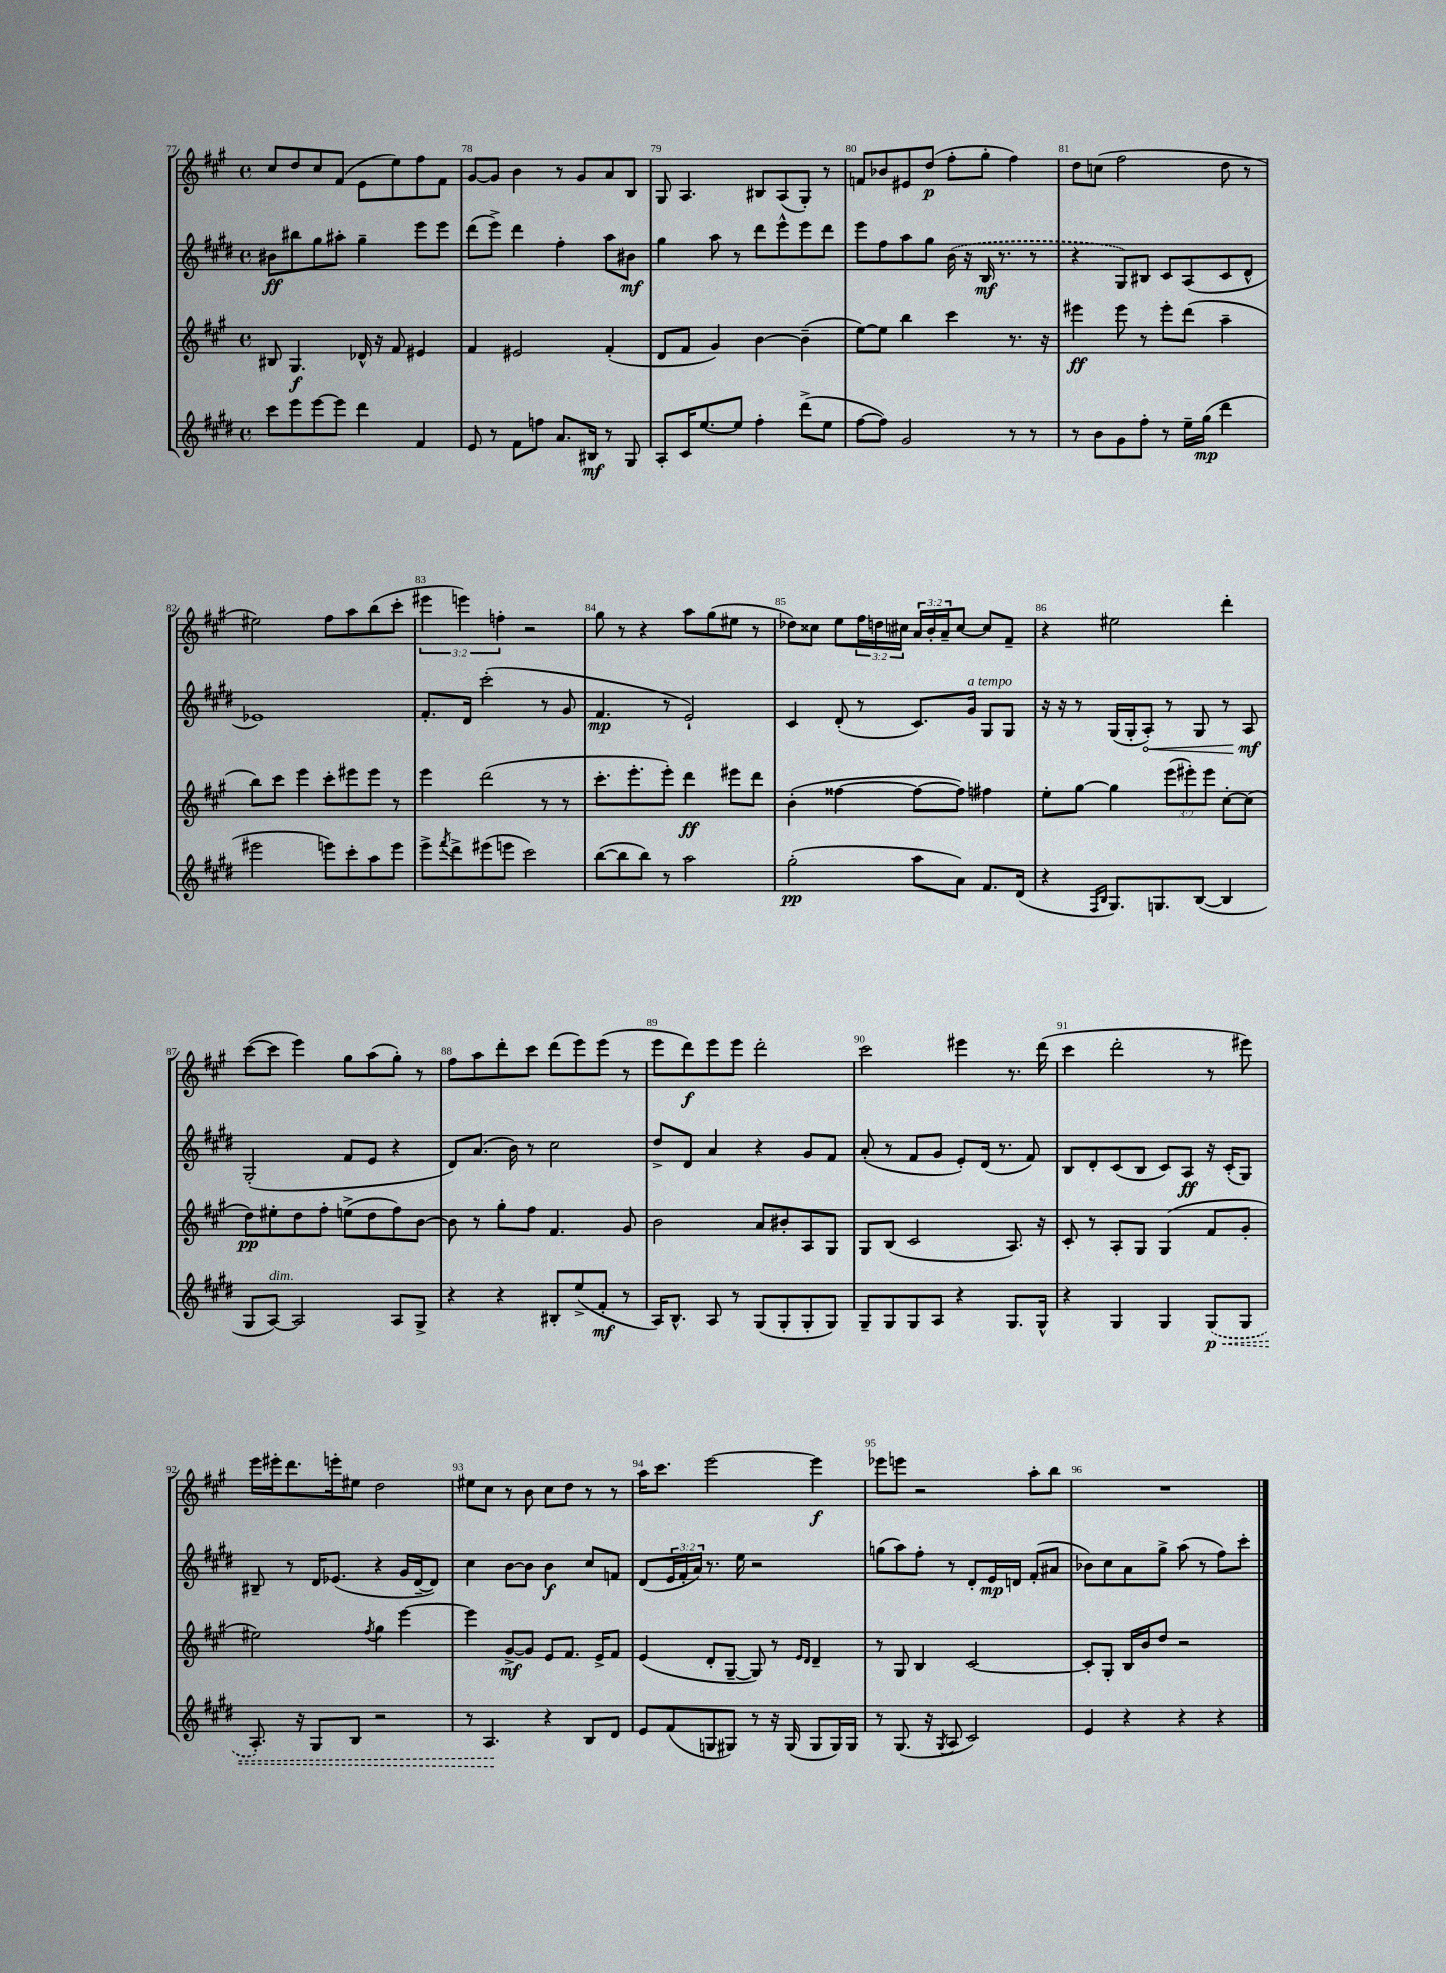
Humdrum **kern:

**kern	**kern	**kern	**kern
*staff4	*staff3	*staff2	*staff1
*clefG2	*clefG2	*clefG2	*clefG2
*k[f#c#g#d#]	*k[f#c#g#]	*k[f#c#g#d#]	*k[f#c#g#]
*M4/4	*M4/4	*M4/4	*M4/4
*met(c)	*met(c)	*met(c)	*met(c)
8ccc#\L	8B#/	8b#\L	8cc#/L
8eee\	4.G#/	8bb#\	8dd/
[8eee\	.	8gg#\	8cc#/
8eee\]J	.	8aa#'\J	(8f#/J
4ddd#\	16d-^^/	4gg#~\	8e\L
.	16r	.	.
.	8f#/	.	8ee\)
4f#/	4e#/	8eee\L	8ff#\
.	.	8eee\J	8f#\J
=	=	=	=
8e/	4f#/	(8ddd#\L	[8g#/L
8r	.	8eee^\J)	8g#/]J
8f#\L	2e#/	4ddd#\	4b\
8ff\J	.	.	.
8.a/L	.	4ff#'\	8r
.	.	.	8g#/L
16B#/Jk	.	.	.
8r	(4f#'/	8aa\L	8a/
8G#/	.	8b#\J	8B/J
=	=	=	=
8A'/L	8d/L	4gg#\	8G#/
16c#/K	8f#/J	.	4.A/
[8.ee/	.	.	.
.	4g#/)	8aa\	.
8ee/]J	.	8r	.
4ff#'\	[4b\	8ddd#\L	8B#/L
.	.	8eee^^\	(8A/
(8ddd#^\L	(4b~\]	8eee\	8G#'/J)
8ee\J	.	8ddd#\J	8r
=	=	=	=
[8ff#\L	[8ee\L)	8eee\L	8f/L
8ff#\]J)	8ee\]J	8ff#\	8b-/
2g#/	4bb\	8aa\	8e#/
.	.	8gg#\J	(8dd/J
.	4ccc#\	(16b\	8ff#'\L
.	.	16r	.
.	.	16B/	8gg#'\J
.	.	8.r	.
8r	8.r	.	4ff#\)
8r	.	8r	.
.	16r	.	.
=	=	=	=
8r	4eee#\	4r	8dd\L
8b\L	.	.	(8cc\J
8g#\	8eee#\	8G#/L)	2ff#\
8ff#'\J	8r	8B#/J	.
8r	8eee#'\L	8c#/L	.
16ee~\LL	(8ddd\J	(8A/	.
(16gg#\JJ	.	.	.
4ddd#\	4aa~\	8c#/	8dd\
.	.	8d#^^/J	8r
=	=	=	=
2eee#\	8bb\L)	1e-)	2ee#\)
.	8ccc#\J	.	.
.	4eee\	.	.
8eee\L)	8ccc#'\L	.	8ff#\L
8ccc#'\	8eee#\	.	8aa\
8aa\	8eee#\J	.	(8bb\
8eee\J	8r	.	8ccc#'\J
=	=	=	=
8eee^\L	4eee\	8.f#'/L	6eee#\
8qfff#/	.	.	.
8ddd#^\	.	.	.
.	.	.	6eee\)
.	.	16d#/Jk	.
(8eee#\	(2ddd\	(2ccc#'\	.
.	.	.	6ff'\
8eee\J	.	.	.
2ccc#\)	.	.	2r
.	8r	8r	.
.	8r	8g#/	.
=	=	=	=
([8bb\L	8.ccc#'\L	4.f#/	8gg#\
8bb\]	.	.	8r
.	8.eee'\	.	.
8bb\J)	.	.	4r
8r	8eee'\J)	8r	.
2aa\	4ddd\	2e`/)	8aa\L
.	.	.	(8gg#\
.	8eee#\L	.	8ee#\J
.	8ddd\J	.	8r
=	=	=	=
(2gg#'\	(4b'\	4c#/	8dd-\L)
.	.	.	8cc##\J
.	[4ff##\	(8d#'/	8ee\L
.	.	8r	24ff#\L
.	.	.	24dd\
.	.	.	24cc#\JJ
8aa\L	8ff##\_L	8.c#/L)	24a/LL
.	.	.	24b'/
.	.	.	24a~/J
8a\J)	8ff##\]J)	.	[8cc#/J
.	.	16g#/Jk	.
8.f#/L	4ff#\	8G#/L	8cc#/]L
.	.	8G#/J	8f#~/J
(16d#/Jk	.	.	.
=	=	=	=
4r	8ee'\L	16r	4r
.	.	16r	.
.	[8gg#\J	8r	.
16qqF#/LL	.	.	.
16qqB/JJ	.	.	.
8.G#/L)	4gg#\]	(16G#/LL	2ee#\
.	.	16G#'/J	.
.	.	8A'/J)	.
8.G/	.	.	.
.	(12eee\L	8r	.
.	12eee#'\)	.	.
([8B/J	.	8G#/	.
.	12eee#\J	.	.
4B/]	[8cc#'\L	8r	4ddd'\
.	(8cc#\]J	8A/	.
=	=	=	=
8G#/L	8dd\L)	(2G#'/	([8ccc#\L
[8A/J)	8ee#'\	.	8ccc#\]J
2A/]	8dd\	.	4eee\)
.	8ff#'\J	.	.
.	(8ee^\L	8f#/L	8gg#\L
.	8dd\	8e/J	(8aa\
8A/L	8ff#\)	4r	8gg#'\J)
8G#^/J	[8b\J	.	8r
=	=	=	=
4r	8b\]	8d#/L)	8ff#\L
.	8r	(8.a/J	8aa\
4r	8gg#'\L	.	8ddd'\
.	.	16b\)	.
.	8ff#\J	8r	8ccc#\J
8B#'/L	4.f#/	2cc#\	(8ddd\L
(8ee^/	.	.	8eee\)
8f#'/J	.	.	(8eee\J
8r	8g#/	.	8r
=	=	=	=
16A/LK)	2b\	8dd#^/L	8eee\L
8.B^^/J	.	.	.
.	.	8d#/J	8ddd\)
8A/	.	4a/	8eee\
8r	.	.	8eee\J
(8G#/L	8a/L	4r	2ddd'\
8G#'/	8b#'/	.	.
8G#'/	8A/	8g#/L	.
8G#/J)	8G#/J	8f#/J	.
=	=	=	=
8G#~/L	8G#/L	(8a'/	2ccc#\
8G#/	(8B/J	8r	.
8G#/	2c#/	8f#/L	.
8A/J	.	8g#/J	.
4r	.	8e'/L)	4eee#\
.	.	(16d#/Jk	.
.	.	8.r	.
8.G#/L	8.A/)	.	8.r
.	.	8f#/)	.
16G#^^/Jk	16r	.	(16ddd\
=	=	=	=
4r	8c#'/	8B/L	4ccc#\
.	8r	8d#'/	.
4G#/	8A'/L	(8c#/	2ddd'\
.	8G#/J	8B/J	.
4G#/	(4G#/	8c#/L)	.
.	.	8A/J	.
(8G#/L	8f#/L	16r	8r
.	.	(16c#'/LK	.
8G#/J	8g#'/J	8G#/J)	8eee#\)
=	=	=	=
8.A'/)	2ee#\)	8B#~/	16eee\LL
.	.	.	16eee#'\J
.	.	8r	8.ddd\
16r	.	.	.
8G#/L	.	16d#/LK	.
.	.	(8.e-/J	16eee'\k
8B/J	.	.	8ee#\J
.	8qff#/	.	.
2r	4gg#\	4r	2dd\
.	[4eee\	16g#/LL	.
.	.	[16d#~/J	.
.	.	8d#/]J)	.
=	=	=	=
8r	4eee\]	4cc#\	8ee#\L
4.A/	.	.	8cc#\J
.	[8g#^/L	[8b\L	8r
.	8g#/]J	8b\]J	8b\
4r	8e/L	4b\	8cc#\L
.	8.f#/J	.	8dd\J
8B/L	.	8cc#/L	8r
.	16e^/LK	.	.
8d#/J	8f#/J	8f/J	8r
=	=	=	=
8e/L	(4e/	(8d#/L	16aa\LK
.	.	.	8.ccc#\J
(8f#/	.	24e/L	.
.	.	24f#'/	.
.	.	24a/JJ)	.
8G/	8d'/L	8.r	[2eee\
8G#/J)	[8G#~/J	.	.
.	.	16ee\	.
8r	8G#/])	2r	.
16r	8r	.	.
(16G#/	.	.	.
.	16qqe/LL	.	.
.	16qqd/JJ	.	.
8G#/L	4d~/	.	4eee\]
16G#/L)	.	.	.
16G#/JJ	.	.	.
=	=	=	=
8r	8r	(8gg\L	8eee-\L
(8.G#/	8G#/	8aa\)	8eee\J
.	4B/	8ff#'\J	2r
16r	.	.	.
8qG#/	.	.	.
8A/	.	8r	.
2c#/)	[2c#/	8d#'/L	.
.	.	16e/L	.
.	.	16d/JJ	.
.	.	(8f#'/L	8aa'\L
.	.	8a#/J	8bb\J
=	=	=	=
4e/	8c#'/]L	8b-\L)	1r
.	8G#'/J	8cc#\	.
4r	16B/LL	8a\	.
.	16b/J	.	.
.	8dd/J	8gg#^\J	.
4r	2r	(8aa\	.
.	.	8r	.
4r	.	8ff#\L)	.
.	.	8ccc#'\J	.
==	==	==	==
*-	*-	*-	*-
